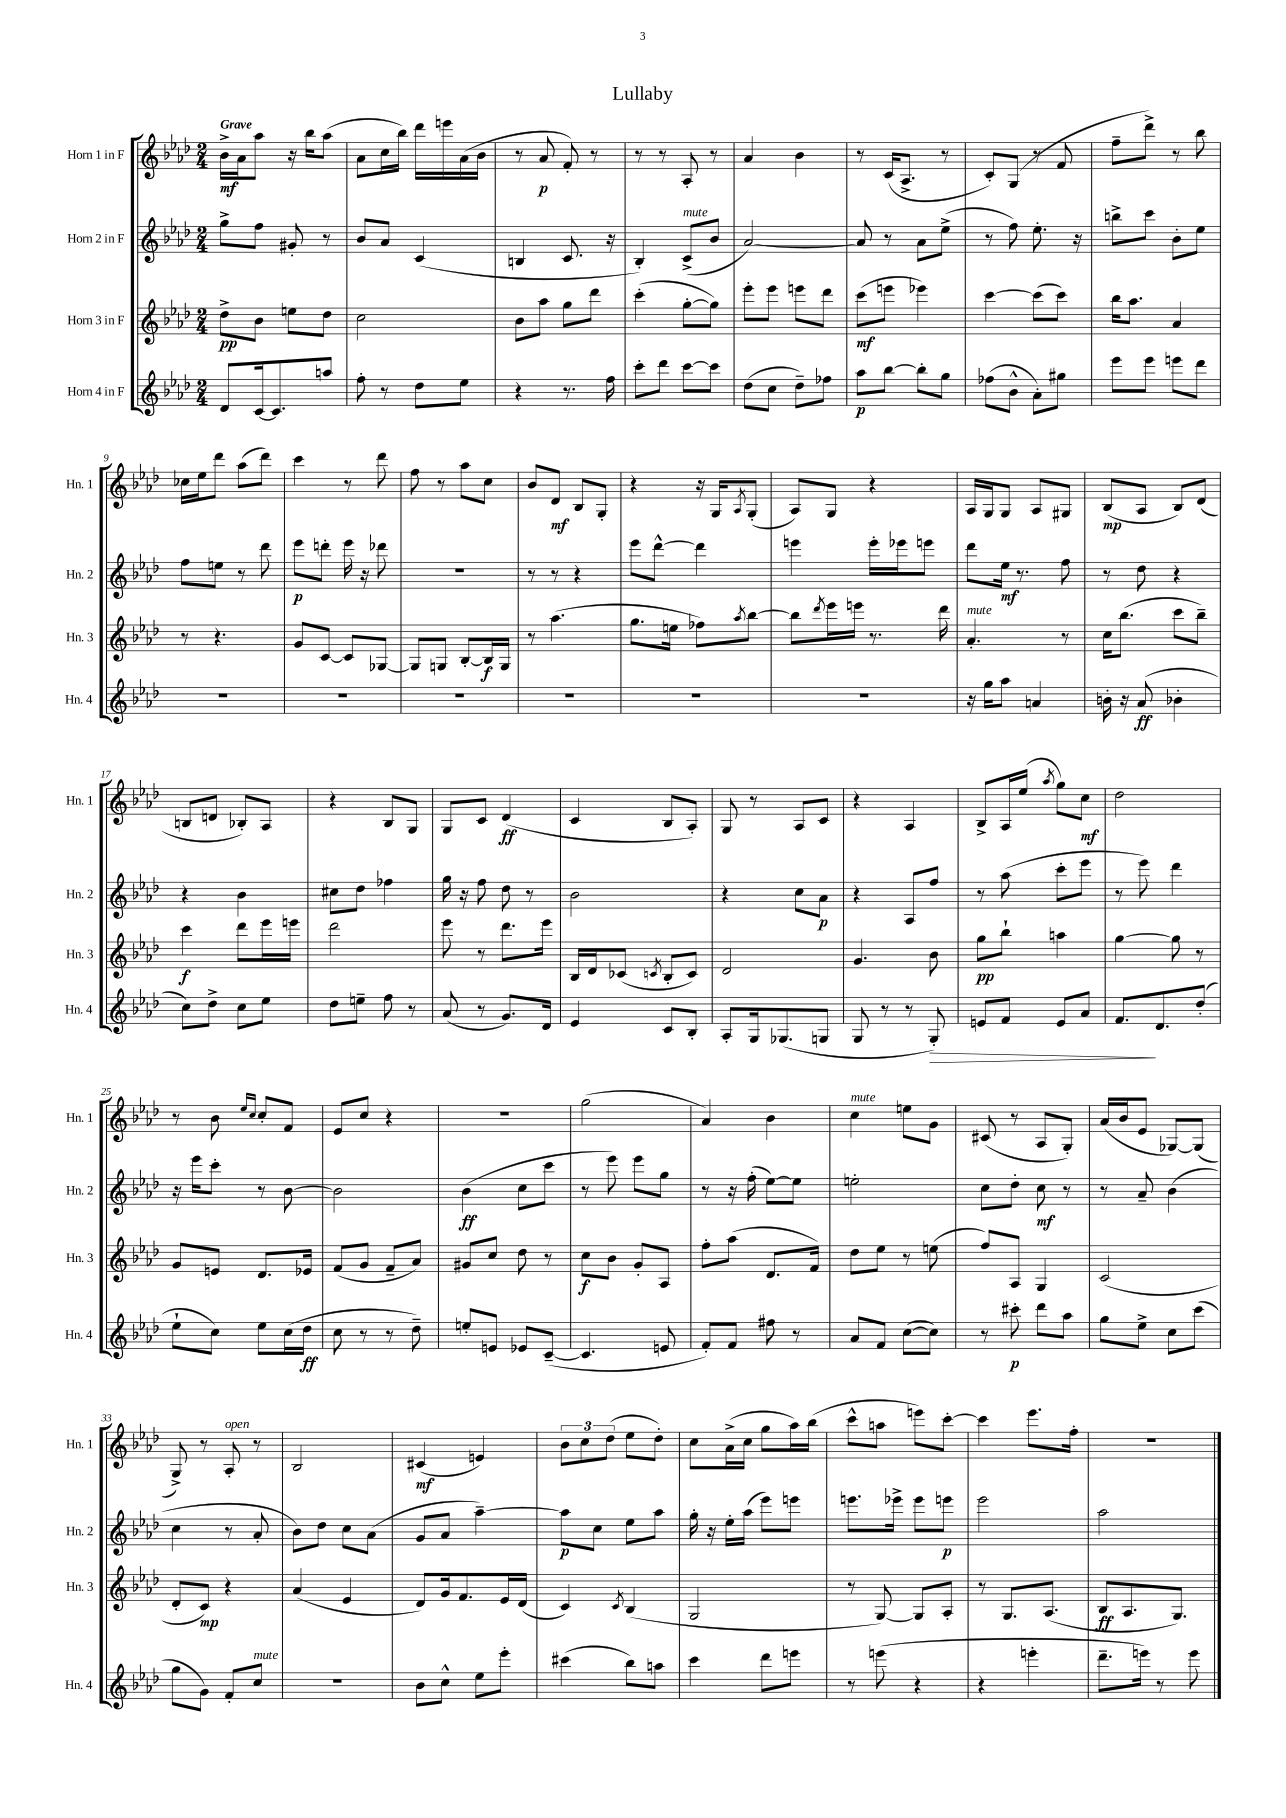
\header { title = "Lullaby" }
<<
\new StaffGroup <<
\new Staff = "s0" \with { instrumentName = "Horn 1 in F" shortInstrumentName = "Hn. 1" } {
    \clef treble \key aes \major \numericTimeSignature \time 2/4 \tempo "Grave"
    bes'16->\mf aes'16 aes''8 r16 bes''16 aes''8( |
    aes'8 c''16 bes''16) des'''16 e'''16 aes'16( bes'16 |
    r8 aes'8\p f'8-.) r8 |
    r8 r8 aes8-. r8 |
    aes'4 bes'4 |
    r8 c'16( aes8.-> r8 |
    c'8-.) g8( r8 f'8 |
    f''8-- des'''8->) r8 bes''8 |
    ces''16 ees''16 des'''8 aes''8( des'''8) |
    c'''4 r8 des'''8 |
    f''8 r8 aes''8 c''8 |
    bes'8 des'8\mf bes8 g8-. |
    r4 r16 g16 \acciaccatura { aes8 } g8-.( |
    aes8) g8 r4 |
    aes16 g16 g8 aes8 gis8 |
    bes8\mp( aes8 bes8) des'8( |
    b8 d'8 bes8-.) aes8 |
    r4 bes8 g8 |
    g8 c'8 des'4\ff( |
    c'4 bes8 aes8-.) |
    g8 r8 aes8 c'8 |
    r4 aes4 |
    bes8-> aes16 ees''16( \acciaccatura { aes''8 } g''8) c''8\mf |
    des''2 |
    r8 bes'8 \grace { ees''16 c''16 } c''8-. f'8 |
    ees'8 c''8 r4 |
    r2 |
    g''2( |
    aes'4) bes'4 |
    c''4^\markup { \italic "mute" } e''8 g'8 |
    cis'8( r8 aes8 g8-.) |
    aes'16( bes'16 ees'8 ges8~) ges8( |
    g8->) r8 aes8-.^\markup { \italic "open" } r8 |
    bes2 |
    cis'4\mf( e'4) |
    \tuplet 3/2 { bes'8 c''8 des''8( } ees''8 des''8-.) |
    c''8 aes'16->( c''16 g''8 aes''16) bes''16( |
    c'''8-^ a''8 e'''8) c'''8~-. |
    c'''4 ees'''8. f''16-. |
    r2 \bar "|." |
}
\new Staff = "s1" \with { instrumentName = "Horn 2 in F" shortInstrumentName = "Hn. 2" } {
    \clef treble \key aes \major \numericTimeSignature \time 2/4
    g''8-> f''8 gis'8-. r8 |
    bes'8 aes'8 c'4( |
    b4 c'8. r16 |
    bes4-.) c'8->^\markup { \italic "mute" }( bes'8 |
    aes'2~) |
    aes'8 r8 aes'8 ees''8->( |
    r8 f''8) ees''8.-. r16 |
    b''8-> c'''8 bes'8-. ees''8 |
    f''8 e''8 r8 des'''8 |
    ees'''8\p d'''8-. ees'''16 r16 des'''8 |
    R2 |
    r8 r8 r4 |
    ees'''8 des'''8~-^ des'''4 |
    e'''4 e'''16-. ees'''16 e'''8 |
    des'''8 ees''16\mf r8. f''8 |
    r8 des''8 r4 |
    r4 bes'4 |
    cis''8 des''8 fes''4 |
    g''16 r16 f''8 des''8 r8 |
    bes'2 |
    r4 c''8 aes'8\p |
    r4 aes8 f''8 |
    r8 aes''8( c'''8-. ees'''8 |
    r8 ees'''8) des'''4 |
    r16 ees'''16 c'''8-. r8 bes'8~ |
    bes'2 |
    bes'4\ff( c''8 c'''8 |
    r8 ees'''8) ees'''8 g''8 |
    r8 r16 f''16-.( ees''8~) ees''8 |
    e''2-. |
    c''8 des''8-. c''8\mf r8 |
    r8 aes'8-- bes'4( |
    c''4 r8 aes'8-. |
    bes'8) des''8 c''8 aes'8( |
    g'8 aes'8 aes''4~--) |
    aes''8\p c''8 ees''8 aes''8 |
    g''16-. r16 ees''16-. aes''16( ees'''8) e'''8 |
    e'''8. ees'''16-> ees'''8 e'''8\p |
    ees'''2 |
    aes''2 \bar "|." |
}
\new Staff = "s2" \with { instrumentName = "Horn 3 in F" shortInstrumentName = "Hn. 3" } {
    \clef treble \key aes \major \numericTimeSignature \time 2/4
    des''8->\pp bes'8 e''8 des''8 |
    c''2 |
    bes'8 aes''8 g''8 des'''8 |
    c'''4-.( g''8~-. g''8) |
    ees'''8-. ees'''8 e'''8 des'''8 |
    c'''8\mf( e'''8 ees'''4) |
    c'''4~ c'''8( c'''8) |
    bes''16 aes''8. aes'4 |
    r8 r4. |
    g'8 c'8~ c'8 ges8~ |
    ges8 g8 bes8~-. bes16\f g16 |
    r8 aes''4.( |
    g''8. e''16 fes''8) \acciaccatura { aes''8 } bes''8~ |
    bes''8 \acciaccatura { des'''8 } ees'''16 e'''16 r8. des'''16 |
    aes'4.-.^\markup { \italic "mute" } r8 |
    c''16 bes''8.( c'''8 bes''8--) |
    c'''4\f des'''8 ees'''16 e'''16 |
    des'''2 |
    ees'''8 r8 des'''8. ees'''16 |
    bes16 des'16 ces'8( \acciaccatura { c'8 } bes8-. c'8) |
    des'2 |
    g'4. bes'8 |
    g''8\pp bes''8-! a''4 |
    g''4~ g''8 r8 |
    g'8 e'8 des'8. ees'16 |
    f'8( g'8 f'8-- aes'8) |
    gis'8 c''8 des''8 r8 |
    c''8\f bes'8 g'8-. aes8 |
    f''8-. aes''8( des'8. f'16) |
    des''8 ees''8 r8 e''8( |
    f''8) aes8 g4 |
    c'2( |
    des'8-. c'8\mp) r4 |
    aes'4( ees'4 |
    des'8) g'16 f'8. ees'16 des'16( |
    c'4) \acciaccatura { c'8 } bes4( |
    g2 |
    r8 g8~) g8 aes8-. |
    r8 g8. aes8.( |
    bes8\ff aes8. g8.) \bar "|." |
}
\new Staff = "s3" \with { instrumentName = "Horn 4 in F" shortInstrumentName = "Hn. 4" } {
    \clef treble \key aes \major \numericTimeSignature \time 2/4
    des'8 c'16~ c'8. a''8 |
    f''8-. r8 des''8 ees''8 |
    r4 r8. f''16 |
    c'''8-. des'''8 c'''8~ c'''8 |
    des''8( c''8 des''8--) fes''8 |
    aes''8\p bes''8~ bes''8-. g''8 |
    fes''8( bes'8-^ aes'8-.) gis''8 |
    ees'''8 ees'''8 e'''8 des'''8 |
    R2 |
    R2 |
    R2 |
    R2 |
    R2 |
    R2 |
    r16 g''16 aes''8 a'4 |
    b'16-. r16 aes'8\ff( bes'4-. |
    c''8) des''8-> c''8 ees''8 |
    des''8 e''8-- f''8 r8 |
    aes'8( r8 g'8.) des'16 |
    ees'4 c'8 bes8-. |
    aes8-. g16 ges8.( g8 |
    g8 r8 r8 g8-.\>) |
    e'8 f'8 e'8 aes'8 |
    f'8.\! des'8. des''8-.( |
    ees''8-! c''8) ees''8 c''16( des''16\ff |
    c''8 r8 r8 des''8--) |
    e''8-. e'8 ees'8 c'8~--( |
    c'4. e'8 |
    f'8-.) f'8 fis''8 r8 |
    aes'8 f'8 c''8~( c''8) |
    r8 cis'''8-.\p des'''8 aes''8 |
    g''8 ees''8-> c''8 c'''8( |
    g''8 g'8) f'8-. c''8^\markup { \italic "mute" } |
    R2 |
    bes'8 c''8-^ ees''8 ees'''8-. |
    cis'''4( bes''8) a''8 |
    c'''4 des'''8 e'''8 |
    r8 e'''8( r4 |
    r4 e'''4-. |
    des'''8.-- e'''16) r8 e'''8 \bar "|." |
}
>>
>>
